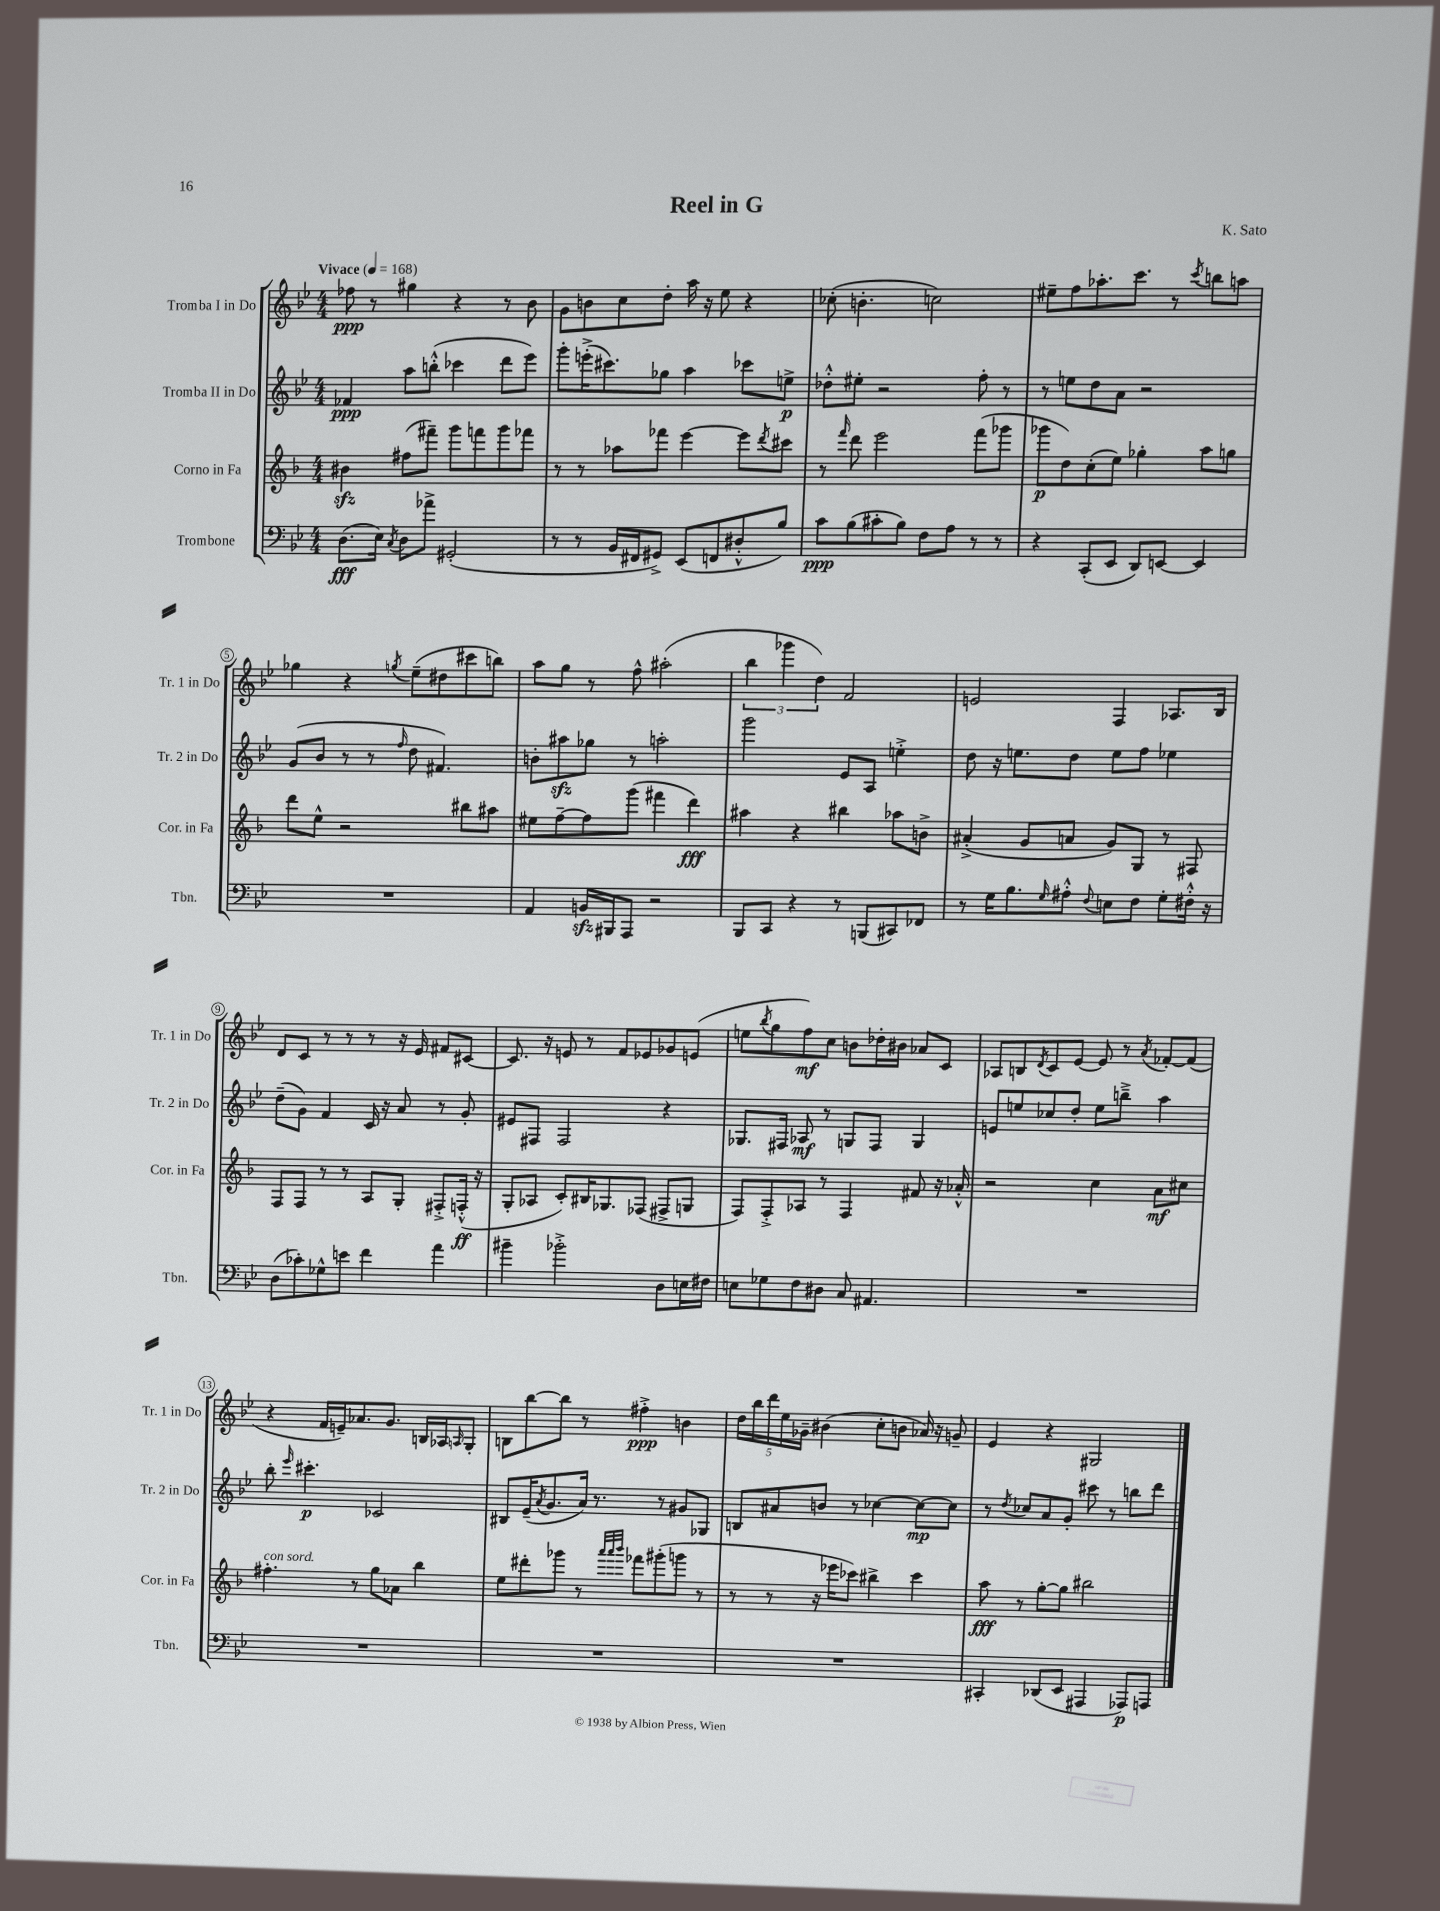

**kern	**kern	**kern	**kern
*staff4	*staff3	*staff2	*staff1
*clefF4	*clefG2	*clefG2	*clefG2
*k[b-e-]	*k[b-]	*k[b-e-]	*k[b-e-]
*M4/4	*M4/4	*M4/4	*M4/4
*MM168	*MM168	*MM168	*MM168
(8.D	4b#	4f-	8ff-
.	.	.	8r
16E-)	.	.	.
8qC	.	.	.
8D	(8ff#	8aa	4gg#
8a-^	8fff#~)	(8bb'^^	.
(2GG#'	8ggg	4ccc-	4r
.	8fff	.	.
.	8ggg	8ddd	8r
.	8fff-	8eee-)	8b-
=	=	=	=
8r	8r	8ggg'	8g
8r	8r	(16eee'^	8b
.	.	8.ccc#)	.
16BB-	8aa-	.	8cc
16FF#	.	.	.
8GG#^)	8fff-	8gg-	8dd'
(8EE-	[4eee	4aa	16aa
.	.	.	16r
8FF	.	.	8ee-
8D#'^^	8eee]	8ccc-	4r
.	8qddd	.	.
8B-)	8ccc#	8ee^	.
=	=	=	=
8c	8r	8dd-'^^	(8cc-'
.	16qqfff	.	.
(8B-	8ddd	8ee#'	4.b'
8c#'	2eee	2r	.
8B-)	.	.	.
8F	.	.	2cc)
8A	.	.	.
8r	(8fff	8ff'	.
8r	8ggg-	8r	.
=	=	=	=
4r	8ggg-	8r	8ee#~
.	8dd)	8ee	8ff
(8CC'	(8cc'	8dd	8.aa-'
8EE-	8ee)	8a	.
.	.	.	8.ccc
8DD)	4gg-'	2r	.
[8EE	.	.	8r
.	.	.	8qccc
4EE]	8aa	.	8bb
.	8gg	.	8aa
=	=	=	=
1r	8ddd	(8g	4gg-
.	8ee^^	8b-	.
.	2r	8r	4r
.	.	8r	.
.	.	16qqff	8qgg
.	.	8dd	(8ee-~
.	.	4.f#)	8dd#
.	8bb#	.	8ccc#
.	8aa#	.	8bb)
=	=	=	=
4AA	8ee#	8b'	8aa
.	[8ff~	8aa#	8gg
16BB	8ff]	8gg-	8r
16BBB#	.	.	.
8AAA	(8ggg	8r	8ff^^
2r	4fff#	2aa'	(2aa#'
.	4ddd)	.	.
=	=	=	=
8BBB-	4aa#	2ggg	6bb-
8CC	.	.	.
.	.	.	6ggg-
4r	4r	.	.
.	.	.	6dd)
8r	4bb#	8e-	2f
(8BBB	.	8A	.
8CC#)	8aa-	4ee'^	.
8FF-	8b^	.	.
=	=	=	=
8r	(4a#'^	8dd	2e
16G	.	16r	.
8.B-	.	8.ee	.
.	8g	.	.
16qqG	.	.	.
8A#'^^	8a	8dd	.
8qqF	.	.	.
8E	8g)	8ee	4F
8F	8G	8ff	.
8G'	8r	4ee-	8.A-
16F#'^^	8F#	.	.
16r	.	.	16B-
=	=	=	=
(8D	8F	(8dd~	8d
8c-')	8F	8g)	8c
8G-^^	8r	4f	8r
8e	8r	.	8r
4f	8A	16c	8r
.	.	16r	.
.	8G'	8a	16r
.	.	.	16e-
4a	8F#'^	8r	8f#
.	(16F'^^	8g'	[8c#
.	16r	.	.
=	=	=	=
4b#~	8G'	8e#	8.c#]
.	8A-	8F#	.
.	.	.	16r
2b-'^	8c')	2F#	8e
.	16B#	.	8r
.	8.G-	.	.
.	.	.	8f
.	(8F-	.	8e-
8D	8F#^	4r	8g-
16E	8G	.	(8e
16F#	.	.	.
=	=	=	=
8E	8F)	8.G-	8ee
.	.	.	8qbb-
8G-	8F'^	.	8gg
.	.	16F#	.
8F	8A-	8A-	8ff)
8D#	8r	8r	8cc
8C	4F	8G	8b
4.AA#	.	8F#	16dd-'
.	.	.	16b#
.	8f#	4G	8a-
.	16r	.	8c
.	16a-'^^	.	.
=	=	=	=
1r	2r	8e	8A-
.	.	8ee	8B
.	.	.	8qd
.	.	8cc-	8c
.	.	8dd'	[8e-
.	4cc	8ee	8e-]
.	.	8bb~^	8r
.	.	.	8qa
.	8a	4aa	[8f-'
.	8cc#	.	(8f-]
=	=	=	=
1r	4.ff#'	8bb-'	4r
.	.	16qqeee-	.
.	.	4.ccc#'	.
.	.	.	16f
.	.	.	16e~)
.	8r	.	8.a-
.	8gg	2c-	.
.	.	.	8.g
.	8a-	.	.
.	4bb-	.	16B
.	.	.	16A-
.	.	.	16qqA
.	.	.	8G'
=	=	=	=
1r	8ee	8B#	8B
.	8ddd#'	(16e-~	[8bb-
.	.	8qa	.
.	.	8.g	.
.	8ggg-	.	8bb-]
.	8r	16a)	8r
.	.	8.r	.
.	32qqaaa	.	.
.	32qqaaa	.	.
.	32qqbbb-	.	.
.	8fff-	.	4ff#'^
.	(8ggg#'	8r	.
.	8ggg	8g#	4b
.	8r	8G-	.
=	=	=	=
1r	8r	8B	20dd
.	.	.	20bb-
.	.	.	20ddd
.	8r	8a#	.
.	.	.	20ee-
.	.	.	20g-~
.	16r	8b	(4b#
.	16eee-	.	.
.	8ccc-)	8r	.
.	4bb#^	[4cc-	8cc'
.	.	.	8b
.	4ccc-	8cc-_	16a-)
.	.	.	16r
.	.	8cc-]	8g~
=	=	=	=
4CC#'	8aa	8r	4e-
.	.	8qdd	.
.	8r	8cc-	.
(8DD-	[8gg'	8a	4r
8EE-	8gg]	8g'	.
4AAA#	2bb#	8ccc#	2G#
.	.	8r	.
8AAA-)	.	8bb	.
8AAA	.	8ddd	.
==	==	==	==
*-	*-	*-	*-
